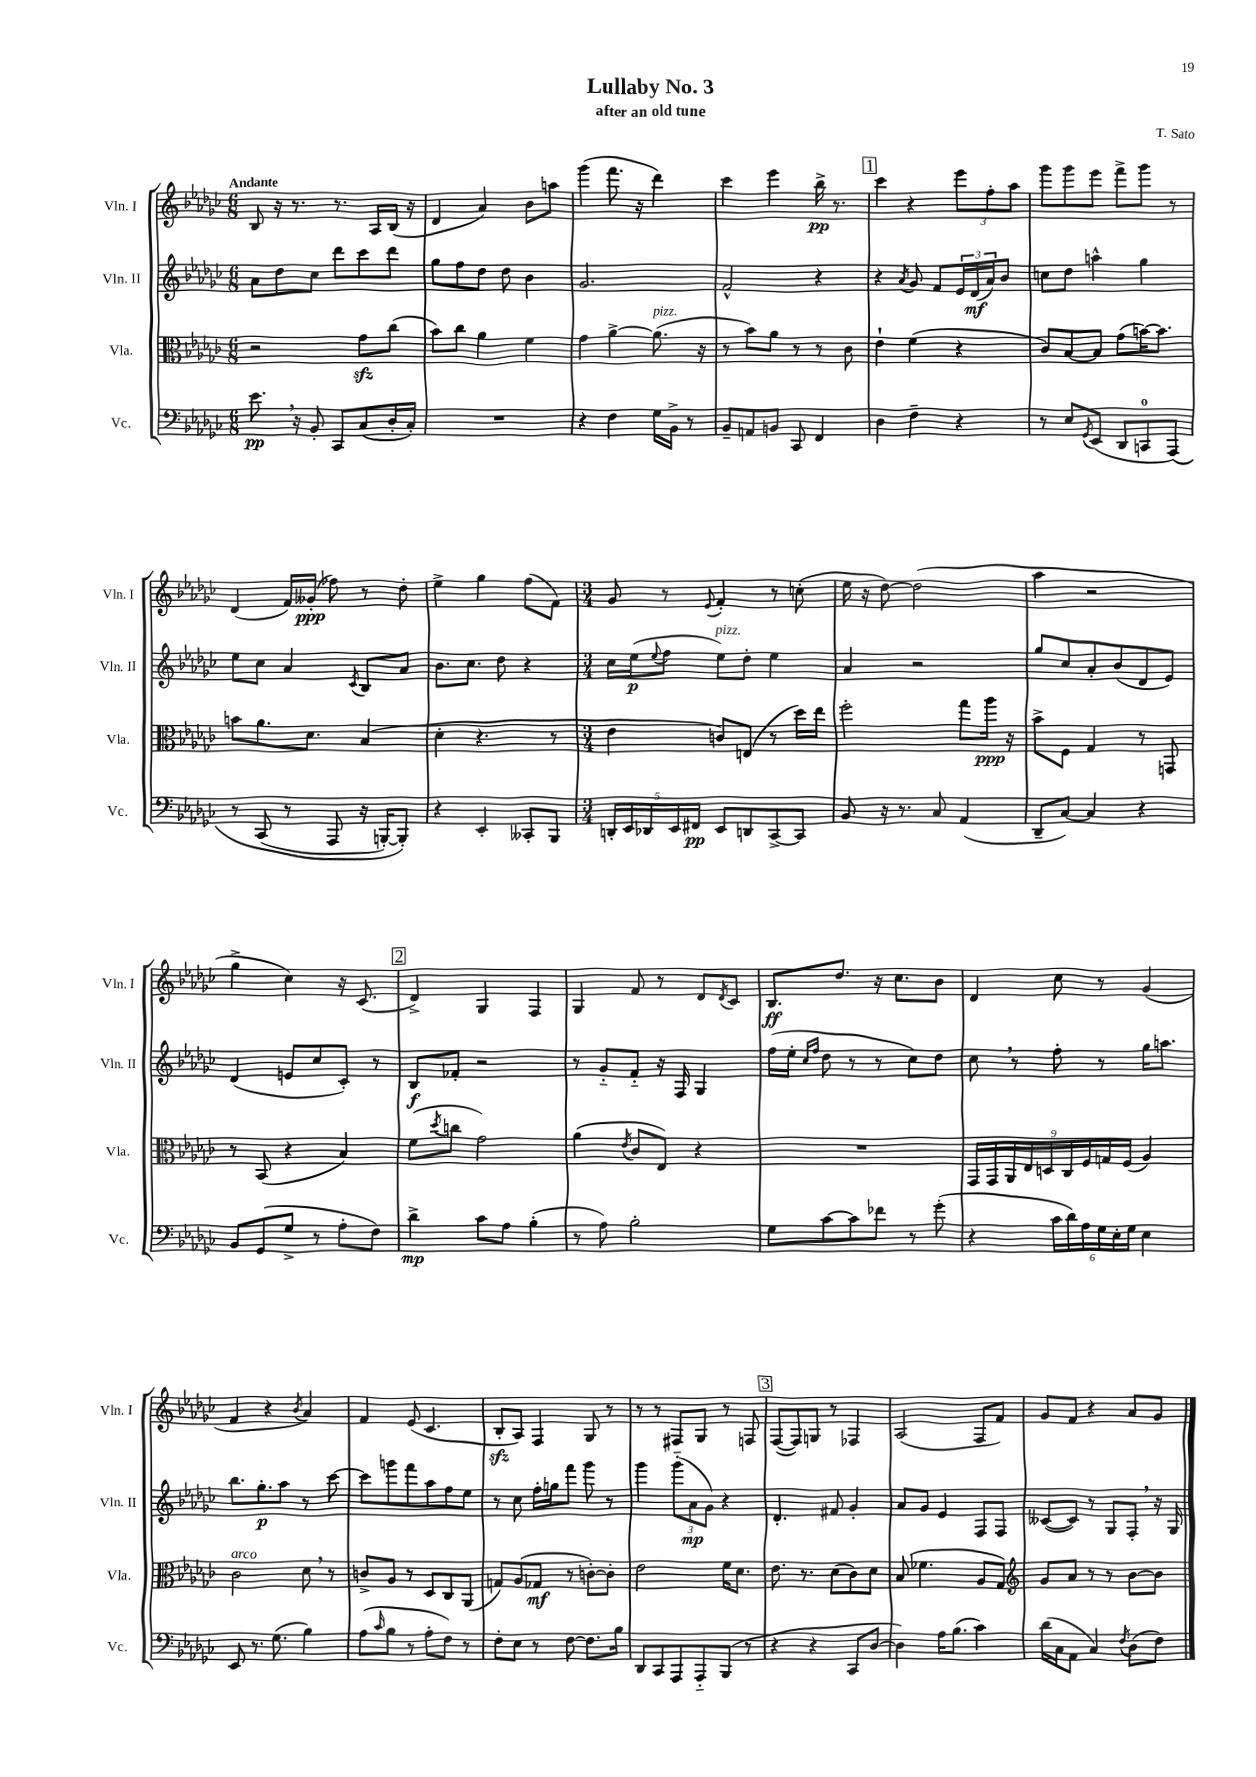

**kern	**kern	**kern	**kern
*staff4	*staff3	*staff2	*staff1
*clefF4	*clefC3	*clefG2	*clefG2
*k[b-e-a-d-g-c-]	*k[b-e-a-d-g-c-]	*k[b-e-a-d-g-c-]	*k[b-e-a-d-g-c-]
*M6/8	*M6/8	*M6/8	*M6/8
8.e-	2r	8a-	8B-
.	.	8dd-	16r
16r	.	.	8.r
8BB-'	.	8cc-	.
8CC-	.	8ddd-	8.r
(8C-	8g-	8ccc-	.
.	.	.	16A-
16D-'	(8cc-	8ddd-	(16B-
16C-')	.	.	16r
=	=	=	=
2.r	8b-)	8gg-	4d-
.	8cc-	8ff	.
.	4a-	8dd-	4a-)
.	.	8dd-	.
.	4f	4b-	8b-
.	.	.	8aa
=	=	=	=
4r	4g-	2.g-	(4ggg-
4F	[4a-^	.	8.fff
.	.	.	16r
16G-	(8.a-]	.	4ddd-)
16BB-^	.	.	.
8r	.	.	.
.	16r	.	.
=	=	=	=
8BB-~	8r	2f^^	4ccc-
8AA	8b-)	.	.
8BB	8a-	.	4eee-
8CC-	8r	.	.
4FF	8r	4r	16bb-^
.	.	.	8.r
.	8c-	.	.
=	=	=	=
4D-	4e-`	4r	4ccc-
.	.	8qa-	.
4F~	(4f	8g-	4r
.	.	8f	.
4r	4r	24e-	12eee-
.	.	(24d-	.
.	.	24a-)	12ff'
.	.	8b-	.
.	.	.	12aa-
=	=	=	=
8r	8c-)	8cc	8ggg-
8E-	[8B-	8dd-	8ggg-
8qGG-	.	.	.
(8EE-	8B-]	4aa^^	8eee-
8DD-	(8g-	.	8fff^
8CC	[16b)	4gg-	8ggg-
.	8.b]	.	.
&(8AAA-)	.	.	8r
=	=	=	=
8r	8b	8ee-	(4d-
(8CC-	8.a-	8cc-	.
8r	.	4a-	16f)
.	8.d-	.	(16g--'
8AAA-	.	.	8ff-)
.	.	8qc-	.
16r	(4B-	8B-	8r
[16BBB')	.	.	.
8BBB']&)	.	8a-	8dd-'
=	=	=	=
4r	4d-'	8.b-	4ee-^
.	.	8.cc-	.
4EE-'	4.r	.	4gg-
.	.	8dd-	.
8CC--'	.	4r	(8ff
8BBB-	8r	.	8f)
=	=	=	=
*M3/4	*M3/4	*M3/4	*M3/4
20DD'	4e-	16cc-	8g-
20EE-	.	.	.
.	.	(16ee-	.
20DD-	.	.	.
.	.	8qqee-	.
.	.	8ff	8r
20EE-	.	.	.
20FF#	.	.	.
.	.	.	8qqe-
8EE-	8c)	8ee-)	4f'
8DD	(8E	8dd-'	.
[8CC-^	8r	4ee-	8r
8CC-]	16dd-)	.	(8cc'
.	16ee-	.	.
=	=	=	=
8BB-	2ff'	4a-	16ee-
.	.	.	16r
16r	.	.	[8dd-)
8.r	.	.	.
.	.	2r	(2dd-]
8C-	.	.	.
(4AA-	8gg-	.	.
.	16aa-	.	.
.	16r	.	.
=	=	=	=
8DD-~	8b-^	8gg-	4aa-
[8C-)	8F	8cc-	.
4C-]	4G-	8a-'	2r
.	.	(8b-	.
4r	8r	8d-	.
.	8GG	8e-)	.
=	=	=	=
8BB-	8r	(4d-	4gg-^
(8GG-	(8BB-	.	.
8G-^	4r	8e	4cc-)
8r	.	8cc-	.
8A-'	4B-)	8c-')	16r
.	.	.	(8.c-
8F)	.	8r	.
=	=	=	=
4d-^	(8f	8B-	4d-^)
.	8qdd-	.	.
.	8cc	8f-'	.
8c-	2g-)	2r	4G-
8A-	.	.	.
(4B-'	.	.	4F
=	=	=	=
8r	(4a-	8r	4G-
8A-)	.	8g-'~	.
.	8qe-	.	.
2B-'	8c-	8f'~	8f
.	8E-)	16r	8r
.	.	16F	.
.	4r	4G-	8d-
.	.	.	8qd-
.	.	.	8c-
=	=	=	=
8G-	2.r	(16ff	8.B-
.	.	16ee-'	.
.	.	16qqcc-	.
.	.	16qqff	.
[8c-	.	8dd-	.
.	.	.	8.dd-
8c-]	.	8r	.
8f-	.	8r	16r
.	.	.	8.cc-
8r	.	8cc-)	.
(8g-'	.	8dd-	8b-
=	=	=	=
4r	18GG-	8cc-	4d-
.	18GG-	.	.
.	18AA-	.	.
.	.	8r	.
.	18E-	.	.
.	18D	.	.
24c-	.	8ff'	8cc-
.	18C-	.	.
24d-)	.	.	.
24A-	18F	.	.
24G-	.	8r	8r
.	18G	.	.
24E-'	.	.	.
.	(18F	.	.
24G-	.	.	.
4E-	4A-)	16gg-	(4g-
.	.	8.aa	.
=	=	=	=
8EE-	2c-	8.bb-	4f
8.r	.	.	.
.	.	8.gg-'	.
.	.	.	4r
(8.G-	.	.	.
.	.	8aa-	.
.	.	.	8qb-
4B-)	8d-	8r	4a-)
.	8r	[8ccc-	.
=	=	=	=
(8A-	8c^	8ccc-]	4f
16qqc-	.	.	.
8B-	8A-	8ggg	.
8r	8r	8fff	(8e-
8A-'	8D-	8aa-	4.c-
8F)	8C-	8ff	.
8r	(8AA-	8ee-	.
=	=	=	=
8F'	8G)	8r	8B-'
8E-	(8A-	8cc-	8A-)
8r	8G-	16ff'	4F
.	.	16gg	.
[8F	8r	8fff	.
8.F]	[8c')	8ggg-	8G-
.	8c']	8r	8r
16B-	.	.	.
=	=	=	=
8DD-	2e-	4ggg-	8r
8CC-	.	.	8r
8AAA-	.	(12ggg-'~	8F#
.	.	12a-	.
8AAA-'~	.	.	8G-
.	.	12g-)	.
(8BBB-	16f	4r	8r
.	8.d-	.	.
8r	.	.	8F
=	=	=	=
4r	8.e-	4.d-'	([8F
.	.	.	8F])
.	8.r	.	.
4r	.	.	8G
.	(8d-	8f#	8r
8CC-	8c-)	4g-'	4F-
[8D-	8d-	.	.
=	=	=	=
4D-])	(8B-	8a-	(2A-
.	4.f-	8g-	.
16A-	.	4e-	.
(8.B-	.	.	.
4c-)	8A-	8F	8F
.	8G-)	8F	8f)
=	=	=	=
*	*clefG2	*	*
(16d-	8g-	([8c--	8g-
16C-	.	.	.
8AA-	8a-	8c--])	8f
4C-)	8r	8r	4r
.	8r	8G-	.
8qF	.	.	.
(8D-	[8b-	8F'	8a-
8F)	8b-]	16r	8g-
.	.	16G-	.
==	==	==	==
*-	*-	*-	*-
